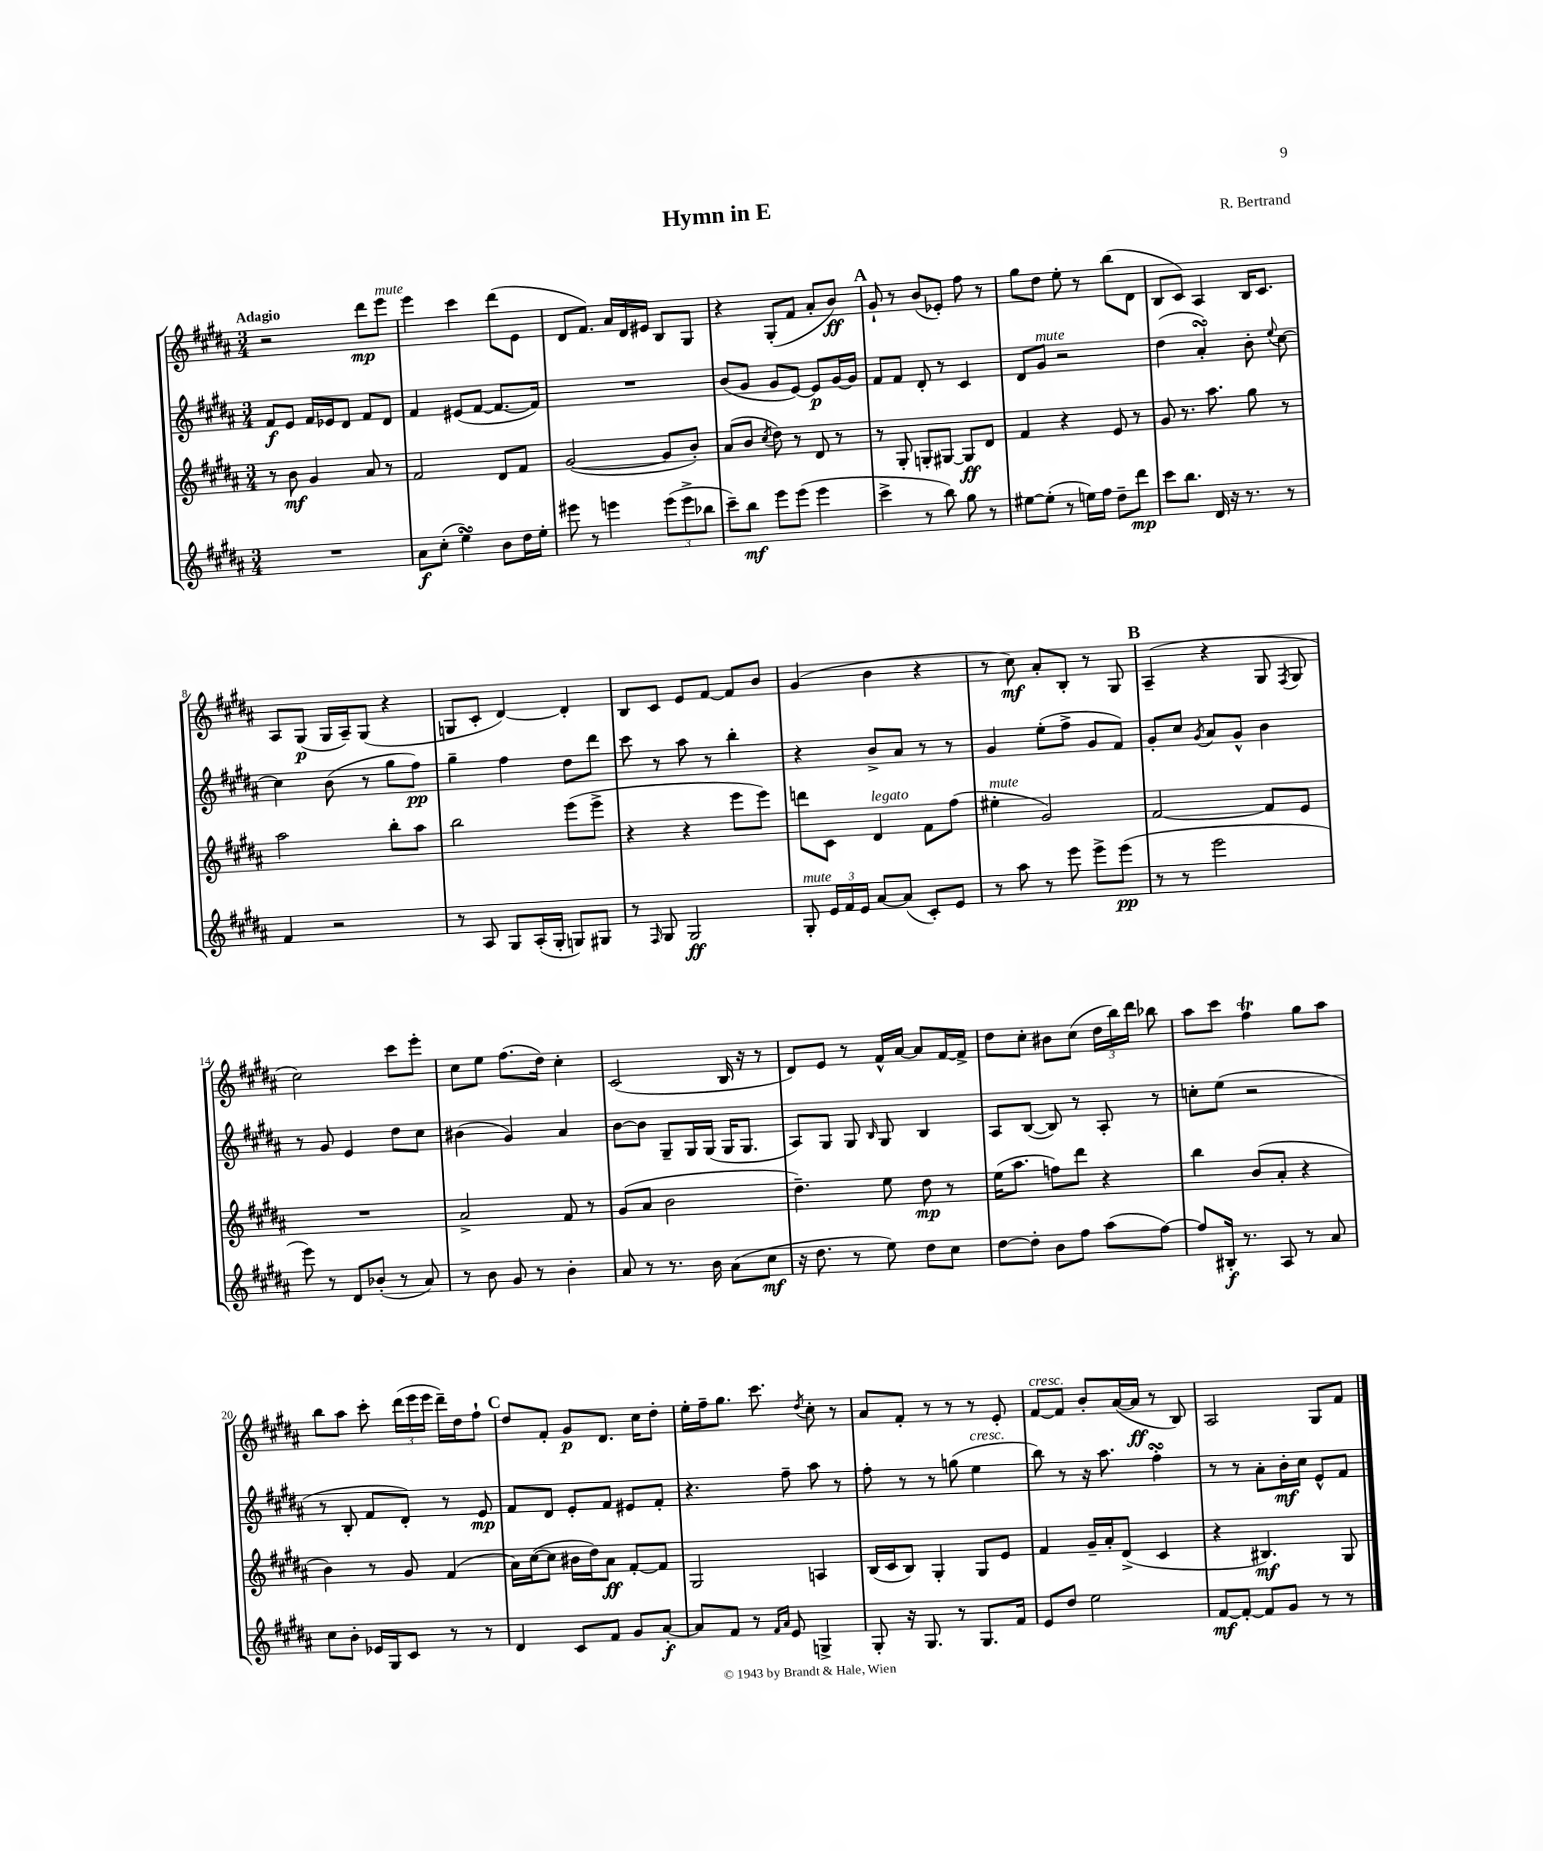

**kern	**kern	**kern	**kern
*staff4	*staff3	*staff2	*staff1
*clefG2	*clefG2	*clefG2	*clefG2
*k[f#c#g#d#a#]	*k[f#c#g#d#a#]	*k[f#c#g#d#a#]	*k[f#c#g#d#a#]
*M3/4	*M3/4	*M3/4	*M3/4
2.r	8r	8f#	2r
.	8b	8e	.
.	4g#	16f#	.
.	.	16e-	.
.	.	8d#	.
.	8a#	8f#	8ddd#
.	8r	8d#	8eee
=	=	=	=
8a#	2f#	4f#	4eee
(8cc#'	.	.	.
4ee)	.	(8e#	4ccc#
.	.	[8f#	.
8b	8d#	8.f#_	(8ddd#
16dd#	8f#	.	8e
16ee'	.	16f#])	.
=	=	=	=
8eee#	([2g#	2.r	8d#
8r	.	.	8.f#)
4eee	.	.	.
.	.	.	16a#
.	.	.	16d#
.	.	.	16e#
(12eee	8g#]	.	8B
12eee^	.	.	.
.	8b')	.	8G#
12bb-	.	.	.
=	=	=	=
8ccc#~)	(8a#	(8b	4r
8bb	8b	8g#	.
.	8qcc#	.	.
8eee	8dd#)	8g#	(8G#'
(8eee	8r	[8e)	8f#
4eee	8d#	8e]	8a#'
.	8r	[16g#	8b)
.	.	16g#]	.
=	=	=	=
4ccc#^	8r	8f#	8g#`
.	8G#'	8f#	8r
8r	8G'	8d#'	(8b
8bb)	[8G#	8r	8e-')
8gg#	8G#]	4c#	8ff#
8r	8d#	.	8r
=	=	=	=
[8ee#	4f#	8d#	8gg#
(8ee#']	.	8g#	8dd#
8r	4r	2r	8ee'
16ee)	.	.	8r
16ff#	.	.	.
8dd#~	8e	.	(8bb
8ddd#	8r	.	8d#
=	=	=	=
8ccc#	8g#	(4dd#	8B
8.bb	8.r	.	8c#)
.	.	4a#')	4A#
16d#	8.aa#	.	.
16r	.	.	.
8.r	.	.	.
.	8gg#	8b'	16B
.	.	.	8.c#
.	.	8qqee	.
8r	8r	[8cc#	.
=	=	=	=
4f#	2aa#	4cc#]	8A#
.	.	.	(8G#
2r	.	(8b	16G#
.	.	.	16A#~)
.	.	8r	(8G#
.	8bb'	8gg#	4r
.	8aa#	8ff#)	.
=	=	=	=
8r	2bb	4gg#~	8G
8A#	.	.	8c#'
8G#	.	4ff#	[4d#)
(16A#'	.	.	.
16G#'	.	.	.
8G)	(8eee	8dd#	4d#']
8G#	8eee^	8ddd#	.
=	=	=	=
8r	4r	8ccc#	8B
16qqF#	.	.	.
8G#	.	8r	8c#
2G#	4r	8aa#	8e
.	.	8r	[8f#
.	8eee	4bb'	8f#]
.	8eee)	.	8b
=	=	=	=
8G#'	8ddd	4r	(4g#
24e	8c#	.	.
24f#	.	.	.
24e	.	.	.
[8a#	4d#	8b^	4b
(8a#]	.	8a#	.
8c#')	8f#	8r	4r
8e	(8ff#	8r	.
=	=	=	=
8r	4ee#'	4g#	8r
8aa#	.	.	8cc#)
8r	2g#)	(8ee'	8a#'
8eee	.	8ff#^	8B'
8eee^	.	8g#	8r
(8eee	.	8f#)	8G#
=	=	=	=
8r	[2f#	8g#'	(4A#~
8r	.	8cc#	.
.	.	8qg#	.
2eee	.	8a#	4r
.	.	8g#^^	.
.	8f#]	4b	8G#
.	.	.	8qF#
.	8e	.	8G#
=	=	=	=
8eee)	2.r	8r	2cc#)
8r	.	8g#	.
8d#	.	4e	.
(8b-'	.	.	.
8r	.	8dd#	8ccc#
8a#)	.	8cc#	8eee'
=	=	=	=
8r	2a#^	(4b#	8cc#
8b	.	.	8ee
8g#	.	4g#)	(8.ff#
8r	.	.	.
.	.	.	16dd#)
4b'	8f#	4a#	4cc#'
.	8r	.	.
=	=	=	=
8a#	(8g#	[8b	(2c#
8r	8a#	8b]	.
8.r	2b	8G#~	.
.	.	16G#	.
16b	.	(16G#	.
(8a#	.	16G#	16B
.	.	8.G#	16r
8cc#	.	.	8r
=	=	=	=
16r	4.dd#~)	8A#)	8d#)
8.dd#	.	.	.
.	.	8G#	8e
8r	.	8G#	8r
.	.	16qqB	.
8ee)	8ee	8G#	16f#^^
.	.	.	[16a#
8dd#	8dd#	4B	8a#]
8cc#	8r	.	[16f#
.	.	.	16f#^]
=	=	=	=
[8dd#	(16ee	8A#	8dd#
.	8.aa#	.	.
8dd#']	.	([8B	8cc#'
8b	8ff)	8B])	8b#
8ff#	8ddd#	8r	(8cc#
(8aa#	4r	8A#'	24dd#
.	.	.	24bb)
.	.	.	24ddd#
[8ff#)	.	8r	8bb-
=	=	=	=
8ff#]	4bb	8cc'	8aa#
16B#'	.	(8ee	8ccc#
8.r	.	.	.
.	(8b	2r	4ff#
8A#	8a#'	.	.
8r	4r	.	8gg#
8a#	.	.	8aa#
=	=	=	=
8cc#	4b)	8r	8bb
8b'	.	8B'	8aa#
16e-	8r	8f#	8ccc#'
16G#	.	.	.
8c#	8g#	8d#')	(24ddd#
.	.	.	24eee
.	.	.	24eee
8r	(4f#	8r	16ddd#~)
.	.	.	16dd#
8r	.	8e	8ff#`
=	=	=	=
4d#	16a#)	8f#	8dd#
.	([16cc#	.	.
.	8cc#]	8d#	8f#'
8c#	16b#	8e'	8g#
.	16dd#)	.	.
8f#	8a#	8f#	8.d#
8g#	[8f#'	8e#	.
.	.	.	16cc#
[8a#'	8f#]	8f#'	8dd#'
=	=	=	=
8a#]	2G#	4.r	16ee'
.	.	.	16ff#~
8f#	.	.	8.gg#
8r	.	.	.
.	.	.	8.ccc#
16qqf#	.	.	.
16qqa#	.	.	.
8e	.	8ff#~	.
.	.	.	8qdd#
4G^	4A	8aa#	8cc#'
.	.	8r	8r
=	=	=	=
8G#'	(16B	8ff#'	8a#
.	16c#	.	.
16r	8B)	8r	8f#'
8.G#	.	.	.
.	4G#'	8r	8r
8r	.	(8gg	8r
8.G#	8G#	4ee	8r
.	8e	.	8e'
16f#	.	.	.
=	=	=	=
8e	4f#	8bb)	[8f#
8dd#	.	8r	8f#]
2ee	16g#~	16r	8b'
.	16a#'	8.aa#	.
.	(8d#^	.	([16a#
.	.	.	16a#]
.	4c#	4ff#'	8r
.	.	.	8B)
=	=	=	=
[8f#	4r	8r	2A#
8f#'_	.	8r	.
8f#]	4.B#)	8a#'	.
8g#	.	16b'	.
.	.	16cc#	.
8r	.	8e^^	8G#
8r	8G#	8f#	8f#
==	==	==	==
*-	*-	*-	*-
